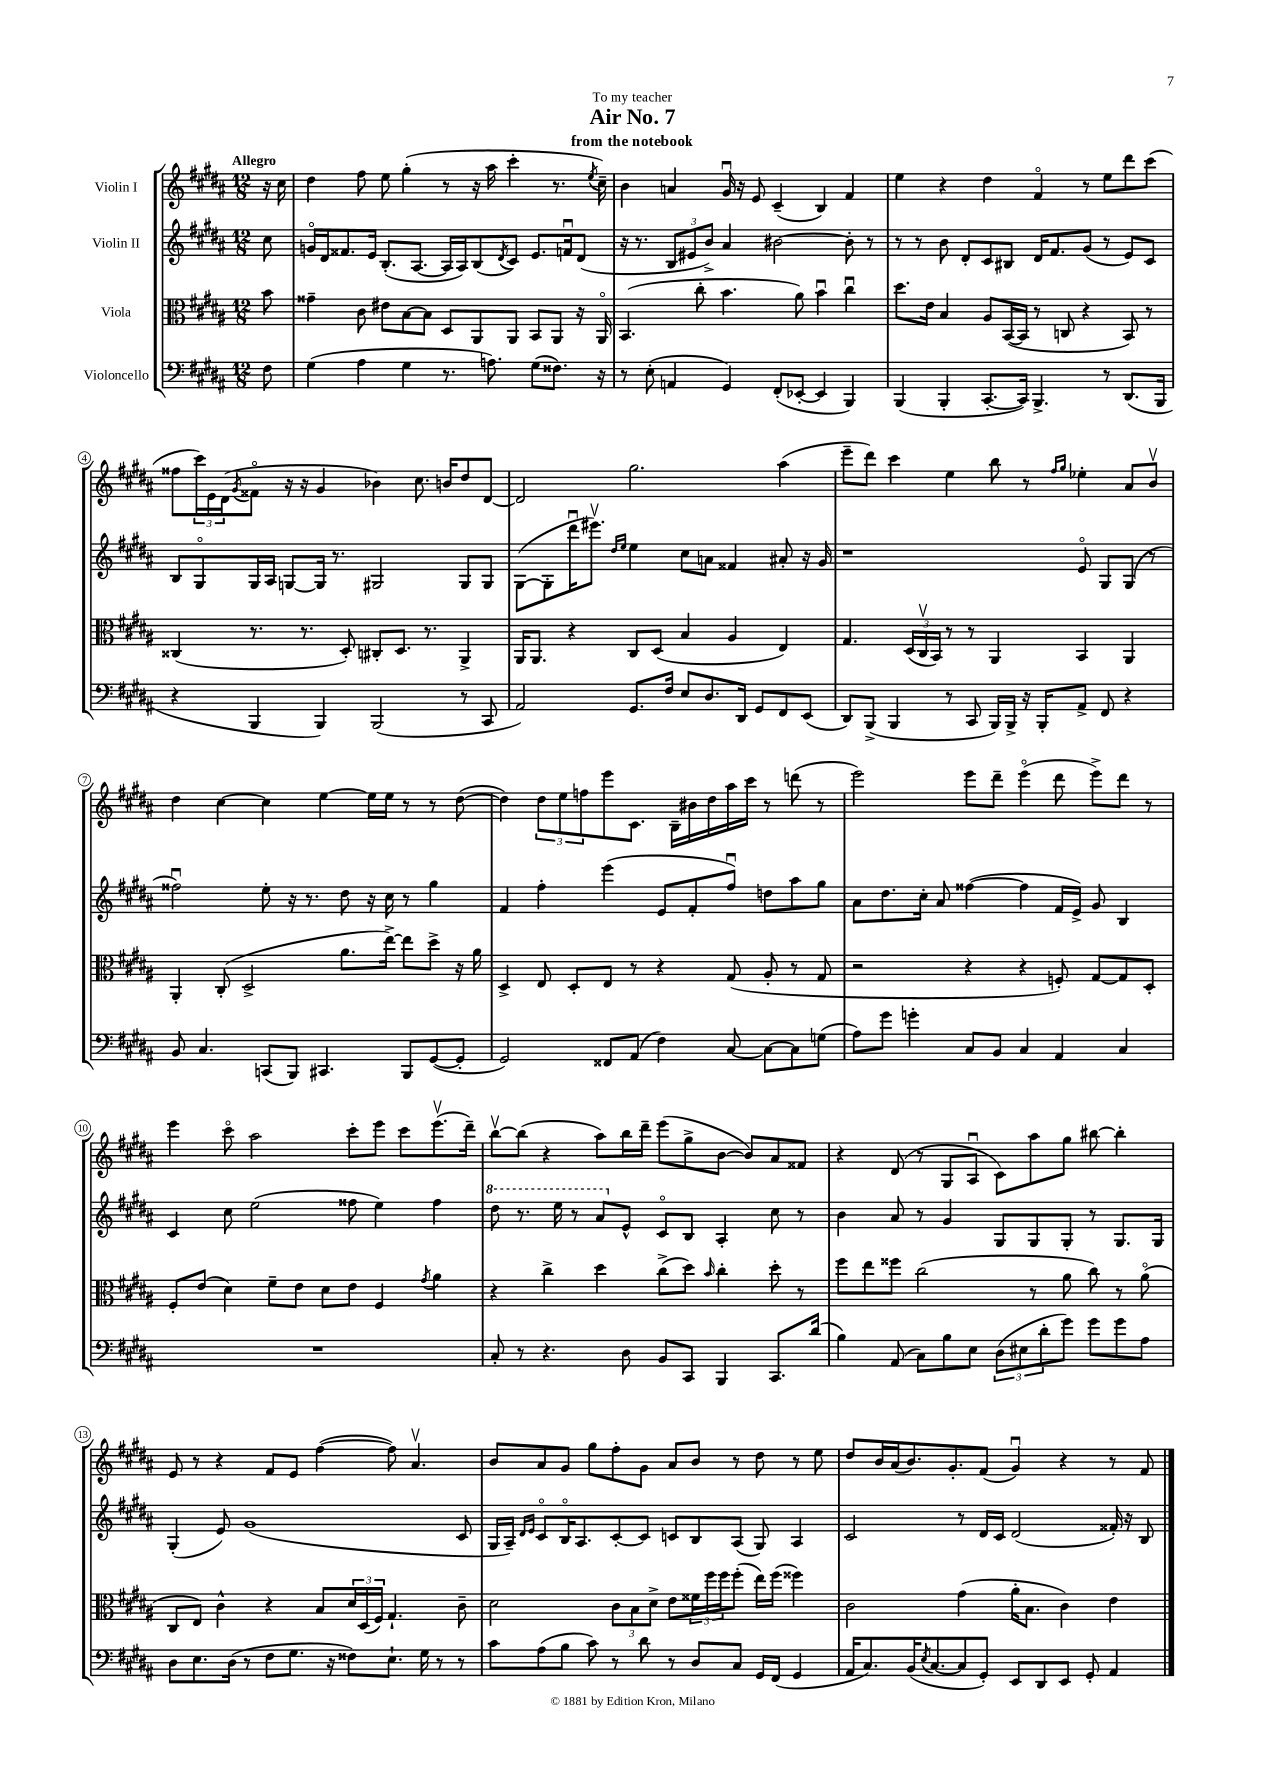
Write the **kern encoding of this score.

**kern	**kern	**kern	**kern
*part4	*part3	*part2	*part1
*staff4	*staff3	*staff2	*staff1
*I"Violoncello	*I"Viola	*I"Violin II	*I"Violin I
*clefF4	*clefC3	*clefG2	*clefG2
*k[f#c#g#d#a#]	*k[f#c#g#d#a#]	*k[f#c#g#d#a#]	*k[f#c#g#d#a#]
*M12/8	*M12/8	*M12/8	*M12/8
=	=	=	=
!	!	!	!LO:TX:a:B:t=Allegro
8F#\	8b\	8cc#\	16r
.	.	.	16cc#\
=1	=1	=1	=1
(4G#\	4g##X~\	16gn/LL	4dd#\
.	.	16d#/J	.
.	.	8.f##X/	.
4A#\	8c#\	.	8ff#\
.	.	16e/Jk	.
.	8e#X\L	(8.B'/L	8ee\
4G#\	[8B\	.	(4gg#'\
.	.	[8.A#/J	.
.	8B\J]	.	.
8.r	8D#/L	16A#/LL]	8r
.	.	16A#/J)	.
.	8AA#/	(8B/	16r
8.An\)	.	.	16aa#\
.	.	8qd#/	.
.	8AA#/J	8c#/J)	4ccc#'\
(8G#\L	8BB/L	8.e/L	.
8.F##X\J)	8AA#/J	.	8.r
.	.	16fnu/k	.
.	16r	(8d#/J	.
.	.	.	8qee/
16r	16AA#/	.	16cc#~\)
=2	=2	=2	=2
8r	(4.BB/	16r	4b\
.	.	8.r	.
(8E'\	.	.	.
4AAn/	.	12B/L	4an/
.	.	12e#X/	.
.	8cc#'\	.	.
.	.	12b^/J)	.
4GG#/)	4.b\	4a#/	16g#u/
.	.	.	16r
.	.	.	8e/
(8FF#'/L	.	[2b#X\	(4c#~/
[8EE-X'/J	8a#\)	.	.
4EE-/]	4bu\	.	4B/)
4BBB/)	4cc#u\	8b#'\]	4f#/
.	.	8r	.
=3	=3	=3	=3
(4BBB/	8.dd#\L	8r	4ee\
.	.	8r	.
.	16e\Jk	.	.
4BBB'/	4B/	8b\	4r
.	.	8d#'/L	.
[8.CC#'/L	8A#/L	8c#/	4dd#\
.	([16BB/L	8B#X/J	.
16CC#/Jk])	16BB/JJ]	.	.
4.BBB^/	8r	16d#/KL	4f#/
.	.	8.f#/	.
.	8Cn/	.	.
.	4r	(8g#/J	8r
8r	.	8r	8ee\L
(8.DD#/L	8BB/)	8e/L)	8ddd#\
.	8r	8c#/J	(8ccc#\J
16BBB/Jk	.	.	.
!!LO:LB:g=z
=4	=4	=4	=4
4r	(4C##X/	8B/L	8ff##X\L
.	.	8G#/	24ccc#\L)
.	.	.	24e\
.	.	.	(24d#\J
.	.	.	8qg#/
4BBB/	8.r	16G#/L	8f##X\J
.	.	16A#/JJ	.
.	.	[8Gn/L	16r
.	8.r	.	16r
4BBB/)	.	16G/Jk]	4g#/
.	.	8.r	.
.	8D#'/)	.	.
(2BBB/	8C#X'/L	2G#X/	4b-X\)
.	8.D#/J	.	.
.	.	.	8.cc#\
.	8.r	.	.
.	.	.	16bn/KL
8r	4AA#^/	8G#/L	8dd#/
8CC#/	.	8G#/J	[8d#/J
=5	=5	=5	=5
2AA#/)	16AA#/KL	([8G#\L	2d#/]
.	8.AA#/J	.	.
.	.	8G#'\]	.
.	4r	16ddd#u\K	.
.	.	8.eee#Xv\J)	.
.	.	16qqdd#/LL	.
.	.	16qqee/JJ	.
8.GG#/L	8C#/L	4ee\	2.gg#\
.	(8D#/J	.	.
16F#/Jk	.	.	.
8E/L	4B/	8cc#\L	.
8.D#/	.	8an\J	.
.	4A#/	4f##X/	.
16DD#/Jk	.	.	.
8GG#/L	.	.	.
8FF#/	4E/)	8a#X'/	(4aa#\
(8EE/J	.	16r	.
.	.	16g#/	.
=6	=6	=6	=6
8DD#/L)	4.G#/	1r	8eee~\L
(8BBB^/J	.	.	8ddd#\J)
4BBB/	.	.	4ccc#\
.	(24D#/LL	.	.
.	24C#v/	.	.
.	24BB/JJ)	.	.
8r	8r	.	4ee\
8CC#/	8r	.	.
16BBB/LL)	4AA#/	.	8bb\
16BBB^/JJ	.	.	.
16r	.	.	8r
16BBB'/KL	.	.	.
.	.	.	16qqff#/LL
.	.	.	16qqgg#/JJ
8AA#^/J	4BB/	8e/	4ee-X'\
8FF#/	.	8G#/L	.
4r	4AA#/	(8G#/J	8a#/L
.	.	8r	8bv/J
!!LO:LB:g=z
=7	=7	=7	=7
8BB/	4AA#'/	2ff##Xu\)	4dd#\
4.C#/	.	.	.
.	(8C#'/	.	[4cc#\
.	2D#^/	.	.
(8CCn/L	.	8ee'\	4cc#\]
8BBB/J)	.	16r	.
.	.	8.r	.
4.CC#X/	.	.	[4ee\
.	8.a#\L	8dd#\	.
.	.	16r	16ee\LL]
.	[16ee^\Jk)	16cc#\	16ee\JJ
8BBB/L	8ee\L]	8r	8r
([8GG#/	8dd#^\J	4gg#\	8r
8GG#'/J]	16r	.	([8dd#\
.	16a#\	.	.
=8	=8	=8	=8
2GG#/)	4D#^/	4f#/	4dd#\])
.	8E/	4ff#'\	12dd#\L
.	.	.	12ee\
.	8D#'/L	.	.
.	.	.	12ffn\
8FF##X/L	8E/J	(4eee\	8eee\
(8AA#/J	8r	.	8.c#\J
4F#\)	4r	8e/L	.
.	.	.	16B~\LL
.	.	8f#'/	16b#X\
.	.	.	16dd#\
[8C#/	(8G#/	8ff#u/J)	16aa#\
.	.	.	16ccc#\JJ
8C#\L_	8A#'/	8ddn\L	8r
8C#\]	8r	8aa#\	(8dddn\
(8Gn\J	8G#/	8gg#\J	8r
=9	=9	=9	=9
8A#\L)	2r	8a#\L	2eee\)
8g#\J	.	8.dd#\	.
4gn'\	.	.	.
.	.	16cc#'\Jk	.
.	.	8a#/	.
8C#/L	4r	([4ff##X\	8eee\L
8BB/J	.	.	8ddd#~\J
4C#/	4r	4ff##\]	(4eee\
4AA#/	8Fn'/)	16f#/LL	8ddd#\
.	.	16e^/JJ)	.
.	[8G#/L	8g#/	8eee^\L)
4C#/	8G#/]	4B/	8ddd#\J
.	8D#'/J	.	8r
!!LO:LB:g=z
=10	=10	=10	=10
1.r	8F#'/L	4c#/	4eee\
.	(8e/J	.	.
.	4d#\)	8cc#\	8ccc#\
.	.	(2ee\	2aa#\
.	8f#~\L	.	.
.	8e\J	.	.
.	8d#\L	.	.
.	8e\J	8ff##X\	8ccc#'\L
.	4F#/	4ee\)	8eee\J
.	.	.	8ccc#\L
.	8qg#/	.	.
.	4a#\	4ff##\	(8.eeev\
.	.	.	16ddd#~\Jk)
=11	=11	=11	=11
*	*	*8va	*
8C#'/	4r	8ddd#\	[8bbv\L
8r	.	8.r	(8bb\J]
4.r	4cc#^\	.	4r
.	.	16eee\	.
.	.	8r	.
.	4dd#\	8aa#/L	8aa#\L)
*	*	*X8va	*
8D#\	.	8e^^/J	16bb\L
.	.	.	16ddd#~\JJ
8BB/L	(8cc#^\L	8c#/L	(8eee\L
8CC#/J	8dd#\J)	8B/J	8gg#^\
.	16qqb/	.	.
4BBB/	4cc#'\	4A#'/	[8b\J
.	.	.	8b/L])
8.CC#/L	8dd#'\	8cc#\	8a#/
.	8r	8r	8f##X/J
(16d#/Jk	.	.	.
=12	=12	=12	=12
4B\)	8ff#\L	4b\	4r
.	8ee\	.	.
(8AA#/	8ff##X\J	8a#/	(8d#/
8C#\L)	(2cc#\	8r	8r
8B\	.	4g#/	8G#/L
8E\J	.	.	8A#u/J
(12D#\L	.	8G#/L	8c#\L)
12E#X\	.	.	.
.	8r	8G#/	8aa#\
12d#'\	.	.	.
8g#\J)	8a#\	8G#'/J	8gg#\J
8g#\L	8cc#\)	8r	[8bb#X\
8g#\	8r	8.G#/L	4bb#'\]
8A#\J	(8a#\	.	.
.	.	16G#/Jk	.
!!LO:LB:g=z
=13	=13	=13	=13
8D#\L	8C#/L	(4G#'/	8e/
8.E\	8E/J)	.	8r
.	4c#^^\	8e/)	4r
(16D#\Jk	.	.	.
8r	.	(1g#	.
8F#\L	4r	.	8f#/L
8.G#\J	.	.	8e/J
.	8B/L	.	([4ff#\
16r	.	.	.
8F##X\L)	24d#/L	.	.
.	(24D#/	.	.
.	24F#/JJ)	.	.
8.E`\J	4.G#`/	.	8ff#\])
.	.	.	4.a#v/
16G#\	.	.	.
8r	.	.	.
8r	8c#~\	8c#/	.
=14	=14	=14	=14
8c#\L	2d#\	16G#/LL	8b/L
.	.	16A#~/JJ)	.
.	.	16qqd#/LL	.
.	.	16qqe/JJ	.
(8A#\	.	8c#/L	8a#/
8B\J	.	16B/K	8g#/J
.	.	8.A#/	.
8c#\)	.	.	8gg#\L
8r	12c#\L	[8c#'/	8ff#'\
.	12B\	.	.
8d#\	.	8c#/J]	8g#\J
.	12d#^\J	.	.
8r	8e\L	8cn/L	8a#/L
8D#/L	24f##X\L	8B/	8b/J
.	24ff#\	.	.
.	24ff#\J	.	.
8C#/J	(8ff#'\J	(8A#/J	8r
16GG#/LL	16ee\LL)	8G#/)	8dd#\
(16FF#/JJ	(16ff#\JJ	.	.
4GG#/	4ff##X\)	4A#/	8r
.	.	.	8ee\
=15	=15	=15	=15
16AA#/KL	2c#\	2c#/	8dd#/L
8.C#/)	.	.	.
.	.	.	16b/L
.	.	.	(16a#/J
(16BB/K	.	.	8.b/)
8qE/	.	.	.
[8.C#/	.	.	.
.	.	.	8.g#'/
8C#/]	(4g#\	8r	.
8GG#'/J)	.	16d#/LL	(8f#/J
.	.	16c#/JJ	.
8EE/L	16a#'\KL	(2d#/	4g#u/)
.	8.B\J	.	.
8DD#/	.	.	.
8EE/J	4c#\)	.	4r
8GG#'/	.	.	.
4AA#/	4e\	16f##X'/)	8r
.	.	16r	.
.	.	8B/	8f#/
==	==	==	==
*-	*-	*-	*-
